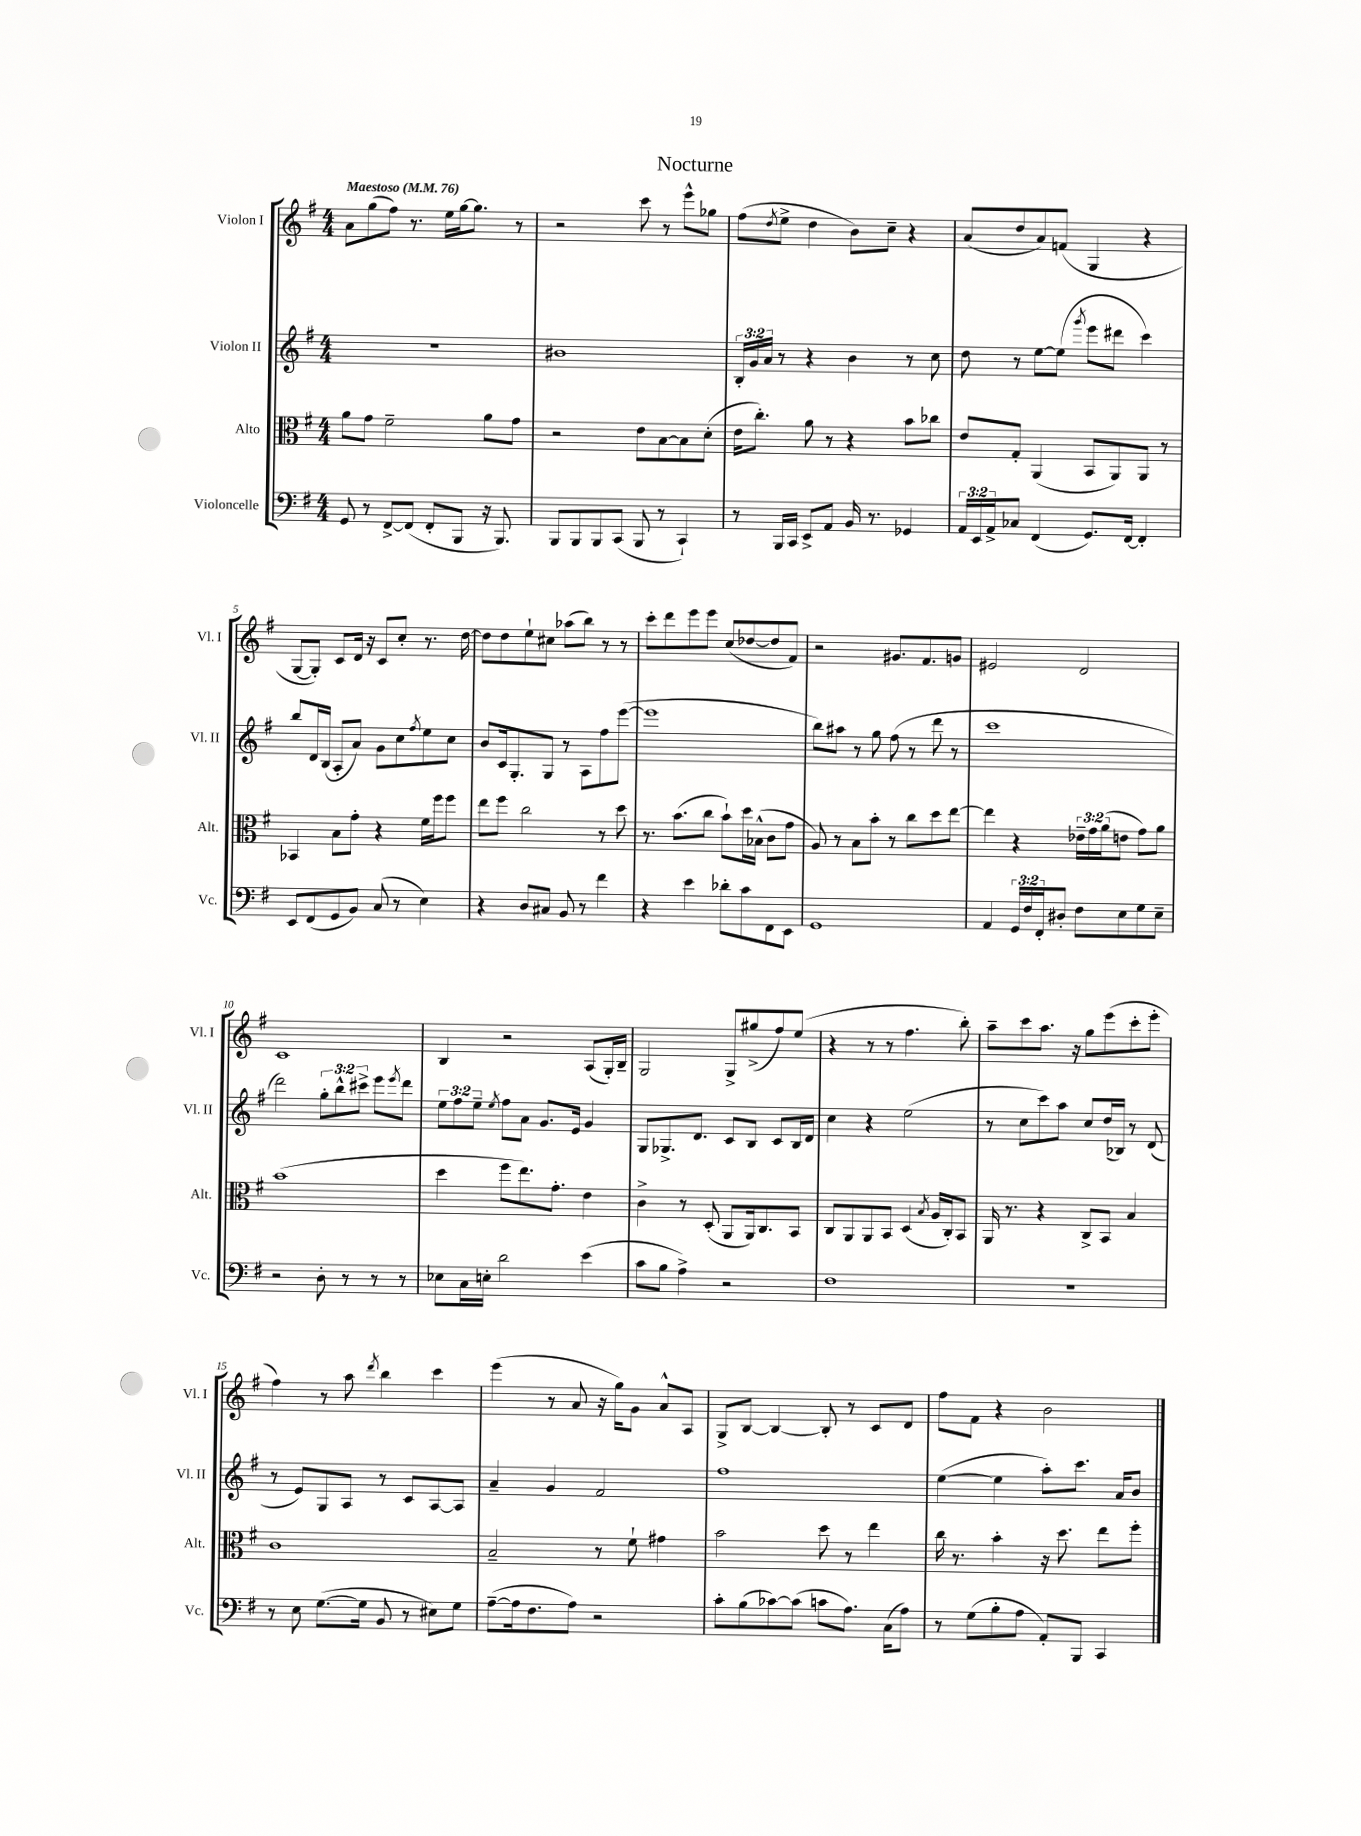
\header { title = "Nocturne" }
<<
\new StaffGroup <<
\new Staff = "s0" \with { instrumentName = "Violon I" shortInstrumentName = "Vl. I" } {
    \clef treble \key g \major \numericTimeSignature \time 4/4 \tempo "Maestoso" 4 = 76
    a'8 g''8( fis''8) r8. e''16 g''16~ g''8. r8 |
    r2 c'''8 r8 e'''8-^ ges''8 |
    fis''8( \acciaccatura { d''8 } e''8-> d''4 b'8) c''8-- r4 |
    a'8( d''8 a'8) f'8( g4 r4 |
    g8~ g8-.) c'8 d'16 r16 c'8 c''8-. r8. d''16~ |
    d''8 d''8 e''8-! cis''8 aes''8( b''8) r8 r8 |
    c'''8-. d'''8 e'''8 e'''8 c''8( des''8~ des''8 fis'8) |
    r2 gis'8. fis'8. g'8 |
    eis'2 d'2 |
    c'1 |
    b4 r2 a8( g16-.) b16-- |
    g2 g8-> gis''8->( fis''8) e''8( |
    r4 r8 r8 fis''4. b''8-.) |
    a''8-- c'''8 a''8. r16 g''8 e'''8( c'''8-. e'''8-. |
    fis''4) r8 a''8 \acciaccatura { d'''8 } b''4 c'''4 |
    e'''4( r8 a'8 r16 g''16) g'8 a'8-^ a8 |
    g8-> b8~ b4~ b8-. r8 c'8 d'8 |
    fis''8 fis'8 r4 b'2 \bar "|." |
}
\new Staff = "s1" \with { instrumentName = "Violon II" shortInstrumentName = "Vl. II" } {
    \clef treble \key g \major \numericTimeSignature \time 4/4 \override Staff.TupletNumber.text = #tuplet-number::calc-fraction-text
    R1 |
    bis'1 |
    \tuplet 3/2 { b16-. g'16 a'16 } r8 r4 b'4 r8 c''8 |
    d''8 r8 e''8~ e''8( \acciaccatura { g'''8 } e'''8 dis'''8 c'''4) |
    b''8 d'16 b16( a8-. a'8) g'8 c''8 \acciaccatura { fis''8 } e''8 c''8 |
    b'8 c'16 g8.-. g8 r8 a8 fis''8 e'''8~( |
    e'''1 |
    b''8) ais''8 r8 g''8 fis''8( r8 d'''8 r8 |
    c'''1 |
    d'''2) \tuplet 3/2 { g''8-. b''8-^ cis'''8-> } e'''8 \acciaccatura { e'''8 } d'''8 |
    \tuplet 3/2 { e''8 fis''8 e''8-- } \acciaccatura { e''8 } fis''8 a'8 g'8. e'16 g'4 |
    g8 ges8.-> d'8. c'8 b8 c'8 b16 d'16 |
    c''4 r4 e''2( |
    r8 c''8 c'''8) a''8 c''8 d''16( bes16) r8 d'8( |
    r8 e'8) g8 a8 r8 c'8 a8~ a8 |
    a'4-- g'4 fis'2 |
    fis''1 |
    e''4~( e''4 a''8-.) c'''8. a'16 b'8 \bar "|." |
}
\new Staff = "s2" \with { instrumentName = "Alto" shortInstrumentName = "Alt." } {
    \clef alto \key g \major \numericTimeSignature \time 4/4 \override Staff.TupletNumber.text = #tuplet-number::calc-fraction-text
    a'8 g'8 fis'2-- a'8 g'8 |
    r2 e'8 b8~ b8 d'8-.( |
    e'16 c''8.-.) a'8 r8 r4 b'8 ces''8 |
    e'8 g8-. a,4( b,8 a,8) a,8 r8 |
    bes,4 b8 g'8-. r4 fis'16 fis''16 fis''8 |
    e''8 fis''8 c''2 r8 d''8 |
    r8. b'8.( c''8 b'8-!) d''16 bes16-^( c'8 g'8 |
    a8) r8 b8 b'8-. r8 c''8 d''8 e''8~ |
    e''4 r4 \tuplet 3/2 { ees'16-- g'16 a'16( } e'8 g'8) a'8 |
    b'1( |
    d''4 fis''8 e''8.) g'8.-. e'4 |
    c'4-> r8 d8-.( a,8 a,16) c8. b,8 |
    c8 a,8 a,8 b,8 d4( \acciaccatura { b8 } a16 c16-.) b,8 |
    a,16 r8. r4 c8-> b,8 b4 |
    c'1 |
    b2-- r8 fis'8-! gis'4 |
    b'2 d''8 r8 e''4 |
    c''16 r8. b'4-. r16 d''8. e''8 fis''8-. \bar "|." |
}
\new Staff = "s3" \with { instrumentName = "Violoncelle" shortInstrumentName = "Vc." } {
    \clef bass \key g \major \numericTimeSignature \time 4/4 \override Staff.TupletNumber.text = #tuplet-number::calc-fraction-text
    g,8 r8 fis,8~-> fis,8( fis,8-. b,,8 r16 b,,8.) |
    b,,8 b,,8 b,,8 c,8( b,,8 r8 c,4-!) |
    r8 b,,16 c,16 e,8-> a,8 b,16 r8. ges,4 |
    \tuplet 3/2 { a,16 e,16 a,16-> } ces8 fis,4( g,8.) fis,16~ fis,4-. |
    e,8 fis,8( g,8 b,8) c8( r8 e4) |
    r4 d8 cis8 b,8 r8 fis'4 |
    r4 e'4 des'8-. c'8 fis,8 e,8 |
    g,1 |
    a,4 \tuplet 3/2 { g,16 fis16 fis,16-. } dis8-. fis8 e8 g8 e8-- |
    r2 d8-. r8 r8 r8 |
    ees8 c16 e16-. d'2 e'4( |
    c'8 b8 a4->) r2 |
    fis1 |
    R1 |
    r8 e8 g8.~( g16 b,8 r8 eis8) g8 |
    a8~--( a16 fis8. a8) r2 |
    c'8-. b8( ces'8~) ces'8( c'8 a8.) c16( a8) |
    r8 g8( b8-. a8 a,8-.) b,,8 c,4 \bar "|." |
}
>>
>>
